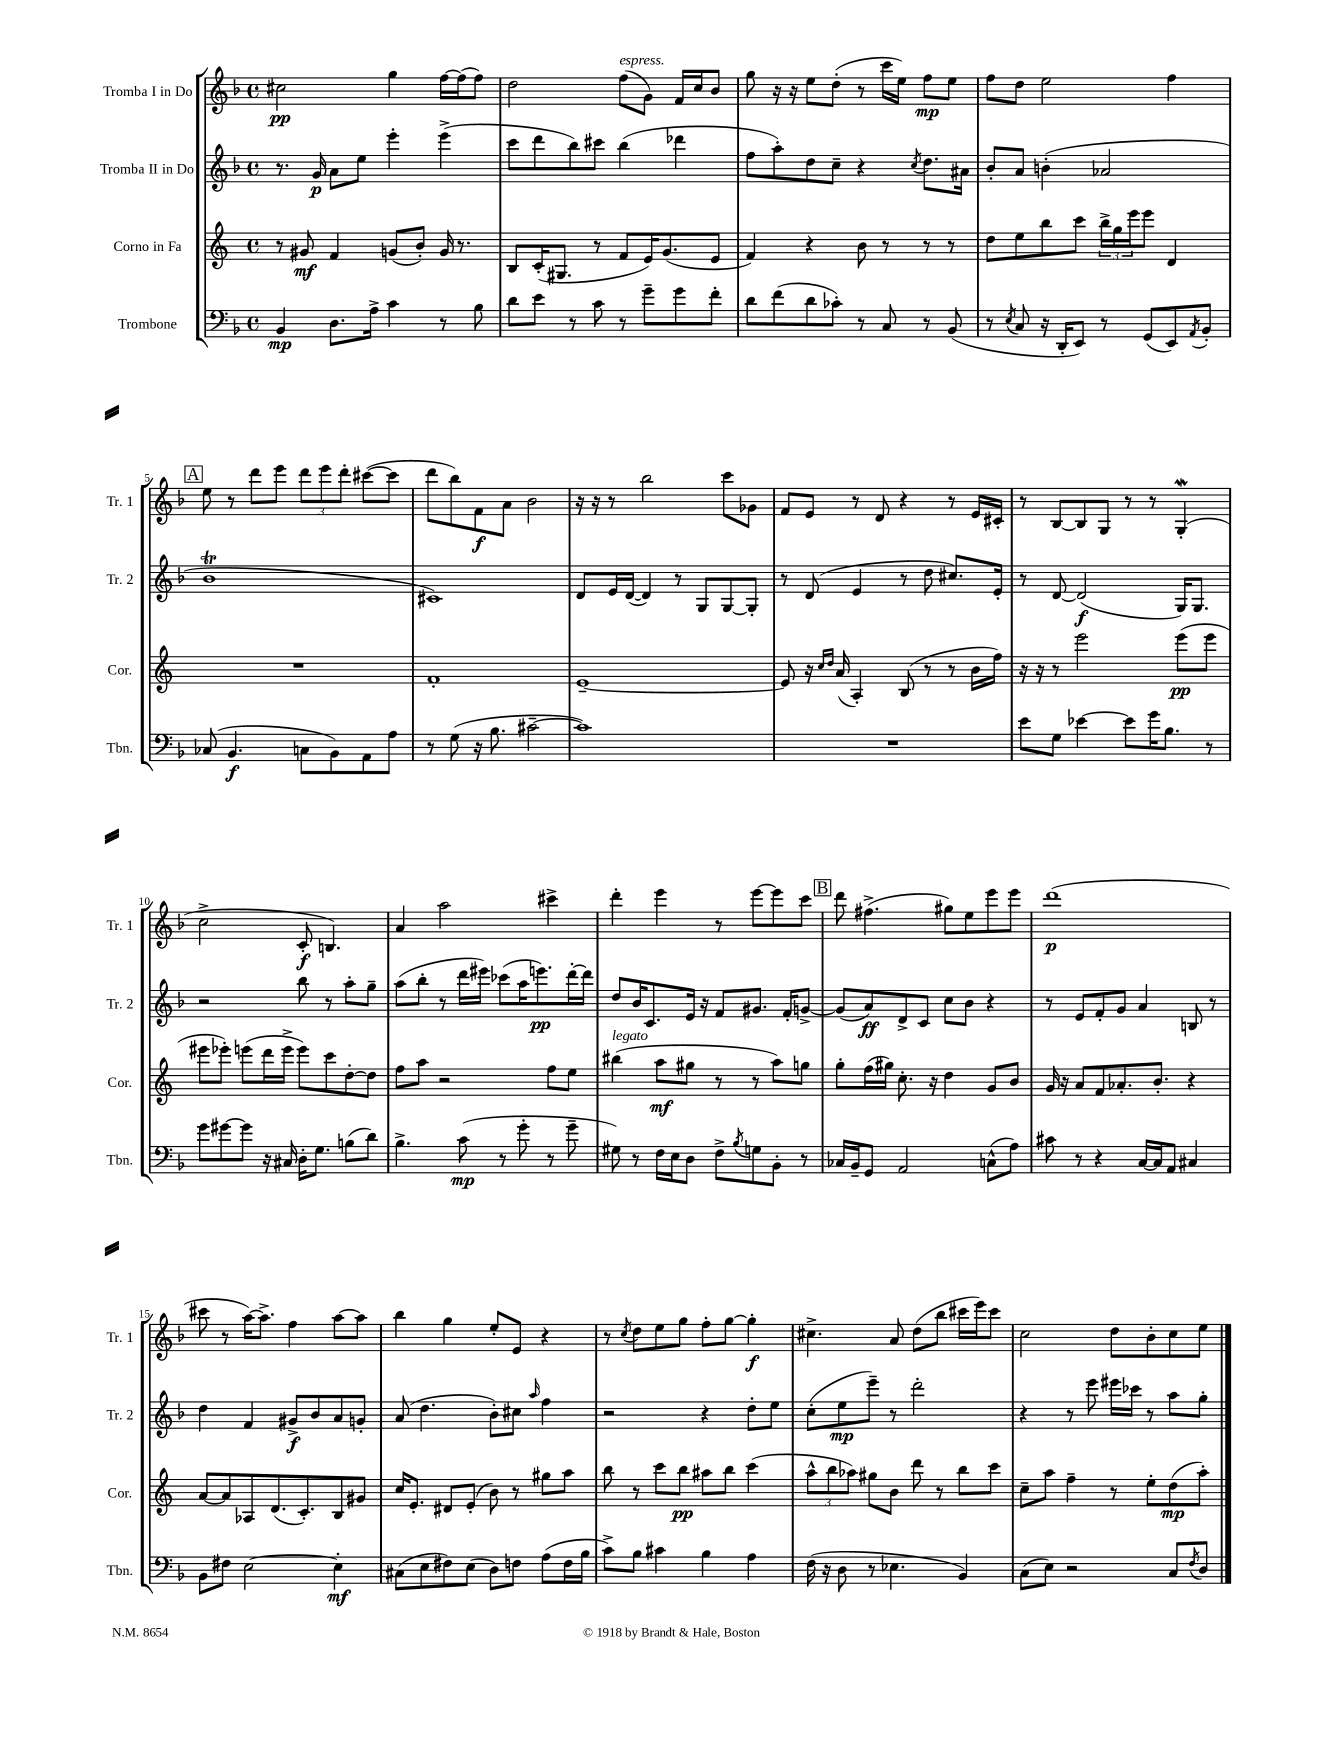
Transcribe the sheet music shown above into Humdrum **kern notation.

**kern	**kern	**kern	**kern
*staff4	*staff3	*staff2	*staff1
*clefF4	*clefG2	*clefG2	*clefG2
*k[b-]	*k[]	*k[b-]	*k[b-]
*M4/4	*M4/4	*M4/4	*M4/4
*met(c)	*met(c)	*met(c)	*met(c)
4BB-/	8r	8.r	2cc#\
.	8g#/	.	.
.	.	16g/	.
8.D\L	4f/	8a\L	.
.	.	8ee\J	.
16A^\Jk	.	.	.
4c\	(8g/L	4eee'\	4gg\
.	8b'/J)	.	.
8r	16g/	(4eee^\	[16ff\LL
.	8.r	.	(16ff\]J
8B-\	.	.	8ff\J)
=	=	=	=
8d\L	8B/L	8ccc\L	2dd\
8e\J	(16c'/K	8ddd\	.
.	8.G#/J	.	.
8r	.	8bb-\)	.
8c\	8r	8ccc#\J	.
8r	8f/L	(4bb-\	(8ff\L
8g~\L	16e/K)	.	8g\J)
.	(8.g/	.	.
8g\	.	4ddd-\	16f/LL
.	.	.	16cc/J
8f'\J	8e/J	.	8b-/J
=	=	=	=
8d\L	4f/)	8ff\L	8gg\
(8f\	.	8aa'\)	16r
.	.	.	16r
8d\	4r	8dd\	8ee\L
8c-'\J)	.	8cc~\J	(8dd'\J
8r	8b\	4r	8r
8C/	8r	.	16ccc\LL
.	.	.	16ee\JJ)
.	.	8qcc/	.
8r	8r	8.dd\L	8ff\L
(8BB-/	8r	.	8ee\J
.	.	16a#\Jk	.
=	=	=	=
8r	8dd\L	8b-'/L	8ff\L
8qE/	.	.	.
8C/	8ee\	8a/J	8dd\J
16r	8bb\	(4b'\	2ee\
16DD'/LK	.	.	.
8EE/J)	8ccc\J	.	.
8r	24bb^\LL	2a-/	.
.	24gg\	.	.
.	24eee\J	.	.
(8GG/L	8eee\J	.	.
8EE/)	4d/	.	4ff\
8qAA/	.	.	.
8BB-'/J	.	.	.
=	=	=	=
(8C-/	1r	1b-	8ee\
4.BB-/	.	.	8r
.	.	.	8ddd\L
.	.	.	8eee\J
8C\L	.	.	12ddd\L
.	.	.	12eee\
8BB-\)	.	.	.
.	.	.	12ddd'\J
8AA\	.	.	([8ccc#\L
8A\J	.	.	8ccc#\]J
=	=	=	=
8r	1f'	1c#)	8ddd\L
(8G\	.	.	8bb-\)
16r	.	.	8f\
8.B-\	.	.	.
.	.	.	8a\J
[2c#~\	.	.	2b-\
=	=	=	=
1c#])	[1e~	8d/L	16r
.	.	.	16r
.	.	16e/L	8r
.	.	([16d/JJ	.
.	.	4d/])	2bb-\
.	.	8r	.
.	.	8G/L	.
.	.	[8G/	8ccc\L
.	.	8G'/]J	8g-\J
=	=	=	=
1r	8e/]	8r	8f/L
.	16r	(8d/	8e/J
.	16qqcc/LL	.	.
.	16qqdd/JJ	.	.
.	(16a/	.	.
.	4A'/)	4e/	8r
.	.	.	8d/
.	(8B/	8r	4r
.	8r	8dd\	.
.	8r	8.cc#/L)	8r
.	16b\LL	.	16e/LL
.	16ff\JJ)	16e'/Jk	16c#'/JJ
=	=	=	=
8e\L	16r	8r	8r
.	16r	.	.
8G\J	8r	[8d/	[8B-/L
[4e-\	2eee\	(2d/]	8B-/]
.	.	.	8G/J
8e-\]L	.	.	8r
16g\K	.	.	8r
8.B-\J	.	.	.
.	(8eee\L	16G/LK)	(4G'/
.	.	8.G/J	.
8r	8eee\J	.	.
=	=	=	=
8g\L	8eee#\L	2r	2cc^\
[8g#\	8eee-'\J)	.	.
8g#\]J	(8eee\L	.	.
16r	16ddd\L	.	.
16C#/	16eee^\JJ	.	.
16D'\LK	8eee\L)	8bb-\	8c'/
8.G\J	.	.	.
.	8ccc\	8r	4.B/)
(8B\L	[8dd'\	8aa'\L	.
8d\J)	8dd\]J	8gg~\J	.
=	=	=	=
4.B-^\	8ff\L	(8aa\L	4a/
.	8aa\J	8bb-'\J	.
.	2r	8r	2aa\
(8c\	.	16ddd\LL	.
.	.	16eee#\JJ)	.
8r	.	(8ccc-\L	.
8g'\	.	16aa\K	.
.	.	8.eee\)	.
8r	8ff\L	.	4ccc#^\
8g~\	8ee\J	[16ddd'\L	.
.	.	16ddd\]JJ	.
=	=	=	=
8G#\)	(4bb#\	8dd/L	4ddd'\
8r	.	16b-/K	.
.	.	8.c/	.
16F\LL	8aa\L	.	4eee\
16E\J	.	.	.
8D\J	8gg#\J	16e/Jk	.
.	.	16r	.
8F^\L	8r	8f/L	8r
8qB-/	.	.	.
8G\	8r	8.g#/J	[8eee\L
8BB-'\J	8aa\L)	.	8eee\]
.	.	16f'/LK	.
8r	8gg\J	[8g^/J	8ccc\J
=	=	=	=
16C-/LL	8gg'\L	(8g/]L	8ddd\
16BB-~/J	.	.	.
8GG/J	(16ff\L	8a/)	(4.ff#^\
.	16gg#\JJ)	.	.
2AA/	8.cc'\	8d^/	.
.	.	8c/J	.
.	16r	.	.
.	4dd\	8cc\L	8gg#\L)
.	.	8b-\J	8ee\
(8C^^\L	8g/L	4r	8eee\
8A\J)	8b/J	.	8eee\J
=	=	=	=
8c#\	16g/	8r	(1ddd
.	16r	.	.
8r	8a/L	8e/L	.
4r	8f/	8f'/	.
.	8.a-'/	8g/J	.
[16C/LL	.	4a/	.
16C/]J	8.b'/J	.	.
8AA/J	.	.	.
4C#/	4r	8B/	.
.	.	8r	.
=	=	=	=
8BB-\L	[8a/L	4dd\	8ccc#\
8F#\J	8a/]	.	8r
[2E\	8A-/	4f/	[16aa\LK)
.	.	.	8.aa^\]J
.	(8.d/	.	.
.	.	8g#^/L	4ff\
.	8.c'/)	.	.
.	.	8b-/	.
4E'\]	8B/	8a/	[8aa\L
.	8g#/J	8g'/J	8aa\]J
=	=	=	=
(8C#\L	16cc/LK	(8a/	4bb-\
.	8.e'/J	.	.
8E\	.	4.dd\	.
8F#\)	8d#/L	.	4gg\
(8E\J	(8e'/J	.	.
8D\L)	8b\)	8b-'\L)	8ee'/L
8F\J	8r	8cc#\J	8e/J
.	.	16qqaa/	.
(8A\L	8gg#\L	4ff\	4r
16F\L	8aa\J	.	.
16B-\JJ	.	.	.
=	=	=	=
8c^\L)	8bb\	2r	8r
.	.	.	8qcc/
8B-\J	8r	.	8dd\L
4c#\	8ccc\L	.	8ee\
.	8bb\J	.	8gg\J
4B-\	8aa#\L	4r	8ff'\L
.	8bb\J	.	[8gg\J
4A\	(4ccc\	8dd'\L	4gg'\]
.	.	8ee\J	.
=	=	=	=
(16F\	12aa^^\L	(8cc'\L	4.cc#^\
16r	.	.	.
.	12bb\	.	.
8D\	.	8ee\	.
.	12aa-\J)	.	.
8r	8gg#\L	8eee~\J)	.
4.E-\	8b\J	8r	8a/
.	8ddd\	2ddd'\	(8dd\L
.	8r	.	8bb-\J
4BB-/)	8bb\L	.	16ccc#\LL
.	.	.	16eee\J)
.	8ccc\J	.	8ccc#\J
=	=	=	=
(8C\L	8cc~\L	4r	2cc\
8E\J)	8aa\J	.	.
2r	4ff~\	8r	.
.	.	8eee\	.
.	8r	16eee#\LL	8dd\L
.	.	16ccc-\JJ	.
.	8ee'\L	8r	8b-'\
8C/L	(8dd\	8aa\L	8cc\
8qF/	.	.	.
8D/J	8aa'\J)	8gg'\J	8ee\J
==	==	==	==
*-	*-	*-	*-
